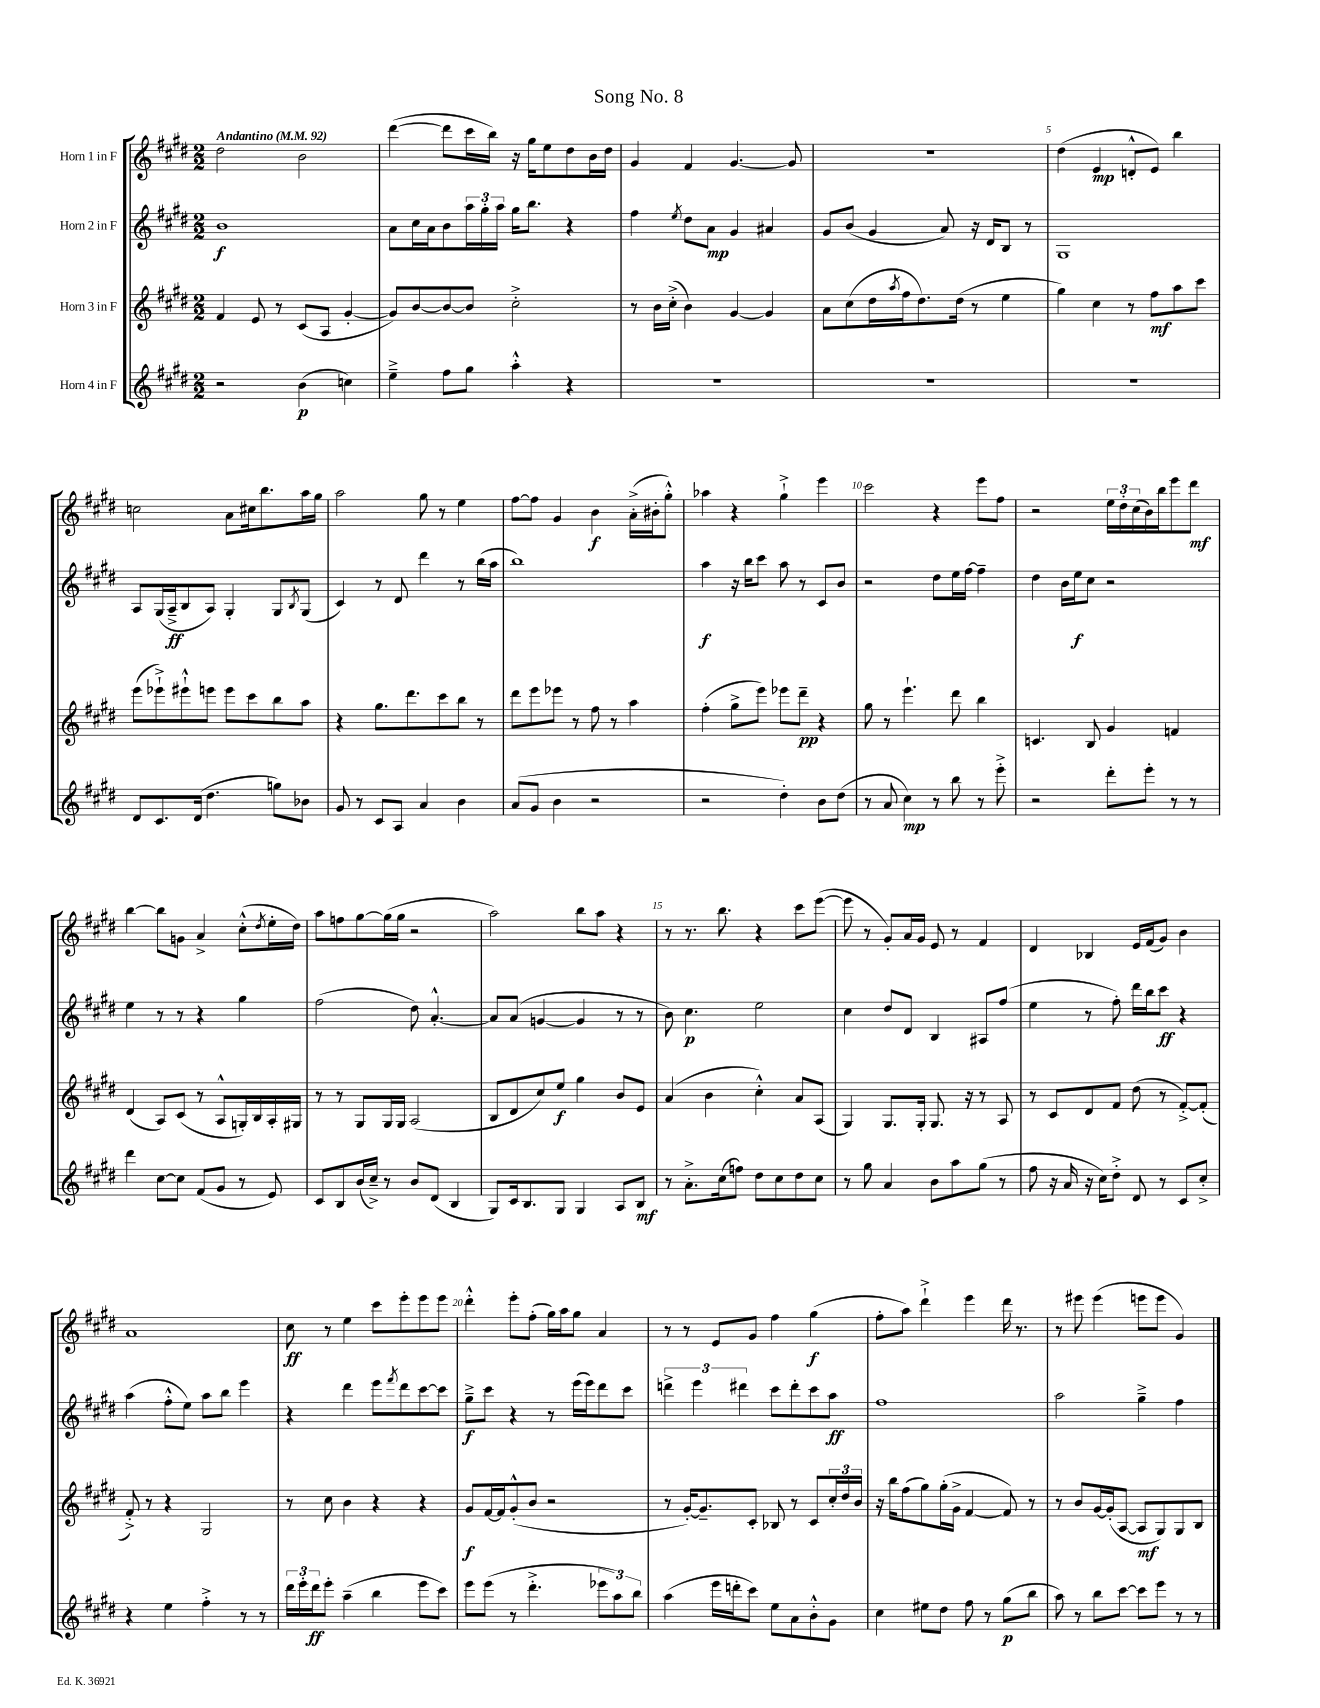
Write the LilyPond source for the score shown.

\header { title = "Song No. 8" }
<<
\new StaffGroup <<
\new Staff = "s0" \with { instrumentName = "Horn 1 in F" } {
    \clef treble \key e \major \numericTimeSignature \time 2/2 \tempo "Andantino" 4 = 92
    dis''2 b'2 |
    dis'''4~( dis'''8 cis'''16 b''16) r16 gis''16 e''8 dis''8 b'16 dis''16 |
    gis'4 fis'4 gis'4.~ gis'8 |
    R1 |
    dis''4( e'4\mp d'8-.-^ e'8) b''4 |
    c''2 a'8 cis''16 b''8. a''16 gis''16 |
    a''2 gis''8 r8 e''4 |
    fis''8~ fis''8 gis'4 b'4\f a'16-.->( bis'16-. gis''8-.-^) |
    aes''4 r4 gis''4-!-> e'''4 |
    cis'''2 r4 e'''8 fis''8 |
    r2 \tuplet 3/2 { e''16 dis''16-. cis''16( } b'16) b''16 e'''8 dis'''8\mf |
    b''4~ b''8 g'8 a'4-> cis''8-.-^( \acciaccatura { dis''8 } e''16-. dis''16) |
    a''8 f''8 gis''8~ gis''16( gis''16 r2 |
    a''2) b''8 a''8 r4 |
    r8 r8. b''8. r4 cis'''8 e'''8~( |
    e'''8 r8 gis'8-.) a'16 gis'16 e'8 r8 fis'4 |
    dis'4 bes4 e'16 fis'16( gis'8) b'4 |
    a'1 |
    cis''8\ff r8 e''4 cis'''8 e'''8-. e'''8 e'''8 |
    dis'''4-.-^ e'''8-. fis''8-.( gis''16) a''16 gis''8 a'4 |
    r8 r8 e'8 gis'8 fis''4 gis''4\f( |
    fis''8-. a''8) dis'''4-!-> e'''4 dis'''16 r8. |
    r8 eis'''8 eis'''4( e'''8 e'''8 gis'4) \bar "|." |
}
\new Staff = "s1" \with { instrumentName = "Horn 2 in F" } {
    \clef treble \key e \major \numericTimeSignature \time 2/2
    b'1\f |
    a'8 cis''16 a'16 b'8 \tuplet 3/2 { a''16 gis''16-. a''16 } gis''16 b''8. r4 |
    fis''4 \acciaccatura { e''8 } dis''8 a'8\mp gis'4 ais'4 |
    gis'8 b'8( gis'4 a'8) r16 dis'16 b8 r8 |
    gis1 |
    a8 gis16( a16--->\ff b8 a8) gis4-. gis8 \acciaccatura { b8 } gis8( |
    cis'4) r8 dis'8 dis'''4 r8 b''16( a''16 |
    b''1) |
    a''4\f r16 b''16 cis'''8 a''8 r8 cis'8 b'8 |
    r2 dis''8 e''16 fis''16~ fis''4-- |
    dis''4 b'16 e''16\f cis''8 r2 |
    e''4 r8 r8 r4 gis''4 |
    fis''2( dis''8) a'4.~-.-^ |
    a'8 a'8( g'4~ g'4 r8 r8 |
    b'8) cis''4.\p e''2 |
    cis''4 dis''8 dis'8 b4 ais8 fis''8( |
    e''4 r8 fis''8-.) dis'''16 b''16 cis'''8\ff r4 |
    a''4( fis''8-.-^ e''8) a''8 b''8 e'''4 |
    r4 dis'''4 e'''8 \acciaccatura { fis'''8 } dis'''8 cis'''8~ cis'''8 |
    gis''8--->\f cis'''8 r4 r8 e'''16( e'''16) dis'''8 cis'''8 |
    \tuplet 3/2 { d'''4-> e'''4 dis'''4 } cis'''8 dis'''8-. cis'''8 a''8\ff |
    fis''1 |
    a''2 gis''4---> fis''4 \bar "|." |
}
\new Staff = "s2" \with { instrumentName = "Horn 3 in F" } {
    \clef treble \key e \major \numericTimeSignature \time 2/2
    fis'4 e'8 r8 cis'8( a8 gis'4~-. |
    gis'8) b'8~ b'8~ b'8 cis''2-.-> |
    r8 b'16 cis''16-.->( b'4) gis'4~ gis'4 |
    a'8 cis''8( dis''16 \acciaccatura { a''8 } fis''16 dis''8.) dis''16( r8 e''4 |
    gis''4) cis''4 r8 fis''8\mf a''8 cis'''8 |
    e'''8( ees'''8-!->) eis'''8-!-^ e'''8 e'''8 cis'''8 b''8 a''8 |
    r4 gis''8. dis'''8. cis'''8 b''8 r8 |
    dis'''8 e'''8 ees'''8 r8 fis''8 r8 a''4 |
    fis''4-.( gis''8-> e'''8) ees'''8 dis'''8--\pp r4 |
    gis''8 r8 e'''4.-! dis'''8 b''4 |
    c'4. b8 gis'4 f'4 |
    dis'4( a8) cis'8( r8 a8-^ g16-.) b16 a16-. gis16 |
    r8 r8 gis8 gis16 gis16 a2( |
    b8 dis'8 cis''8) e''8\f gis''4 b'8 e'8 |
    a'4( b'4 cis''4-.-^) a'8 a8( |
    gis4) gis8. gis16-. gis8. r16 r8 a8 |
    r8 cis'8 dis'8 fis'8 dis''8( r8 fis'8~-.->) fis'8-.( |
    fis'8-.->) r8 r4 gis2 |
    r8 cis''8 b'4 r4 r4 |
    gis'8\f fis'16~ fis'16 gis'8-.-^( b'8 r2 |
    r8 gis'16~-.) gis'8.-- cis'8-. bes8 r8 cis'8 \tuplet 3/2 { cis''16-. dis''16 b'16 } |
    r16 b''16 fis''8( gis''8) gis''16-.( gis'16-> fis'4~ fis'8) r8 |
    r8 b'8 gis'16~ gis'16-.( a8~ a8\mf gis8) gis8 b8 \bar "|." |
}
\new Staff = "s3" \with { instrumentName = "Horn 4 in F" } {
    \clef treble \key e \major \numericTimeSignature \time 2/2
    r2 b'4\p( c''4) |
    e''4---> fis''8 gis''8 a''4-.-^ r4 |
    R1 |
    R1 |
    R1 |
    dis'8 cis'8. dis'16( dis''4. g''8) bes'8 |
    gis'8 r8 cis'8 a8 a'4 b'4 |
    a'8( gis'8 b'4 r2 |
    r2 dis''4-.) b'8 dis''8( |
    r8 a'8 cis''4\mp) r8 b''8 r8 e'''8-.-> |
    r2 dis'''8-. e'''8-. r8 r8 |
    dis'''4 cis''8~ cis''8 fis'8( gis'8 r8 e'8) |
    cis'8 b8 b'16( cis''16--->) r8 b'8 dis'8( b4 |
    gis8) cis'16 b8. gis8 gis4 a8 b8\mf |
    r8 a'8.-.-> cis''16( f''8) dis''8 cis''8 dis''8 cis''8 |
    r8 gis''8 a'4 b'8 a''8 gis''8( r8 |
    fis''8 r16 a'16 r16 cis''16) dis''8-.-> dis'8 r8 cis'8 cis''8-.-> |
    r4 e''4 fis''4-.-> r8 r8 |
    \tuplet 3/2 { dis'''16 e'''16-. dis'''16\ff } e'''8-. a''4--( b''4 e'''8 cis'''8) |
    e'''8 e'''8( r8 dis'''4.-.-> \tuplet 3/2 { ees'''8 a''8) b''8 } |
    a''4( e'''16 d'''16-. cis'''8) e''8 a'8 b'8-.-^ gis'8 |
    cis''4 eis''8 dis''8 fis''8 r8 gis''8\p( b''8 |
    a''8) r8 b''8 cis'''8~ cis'''8 e'''8 r8 r8 \bar "|." |
}
>>
>>
\layout { \context { \Score \override BarNumber.break-visibility = ##(#f #t #t) barNumberVisibility = #(every-nth-bar-number-visible 5) } }
